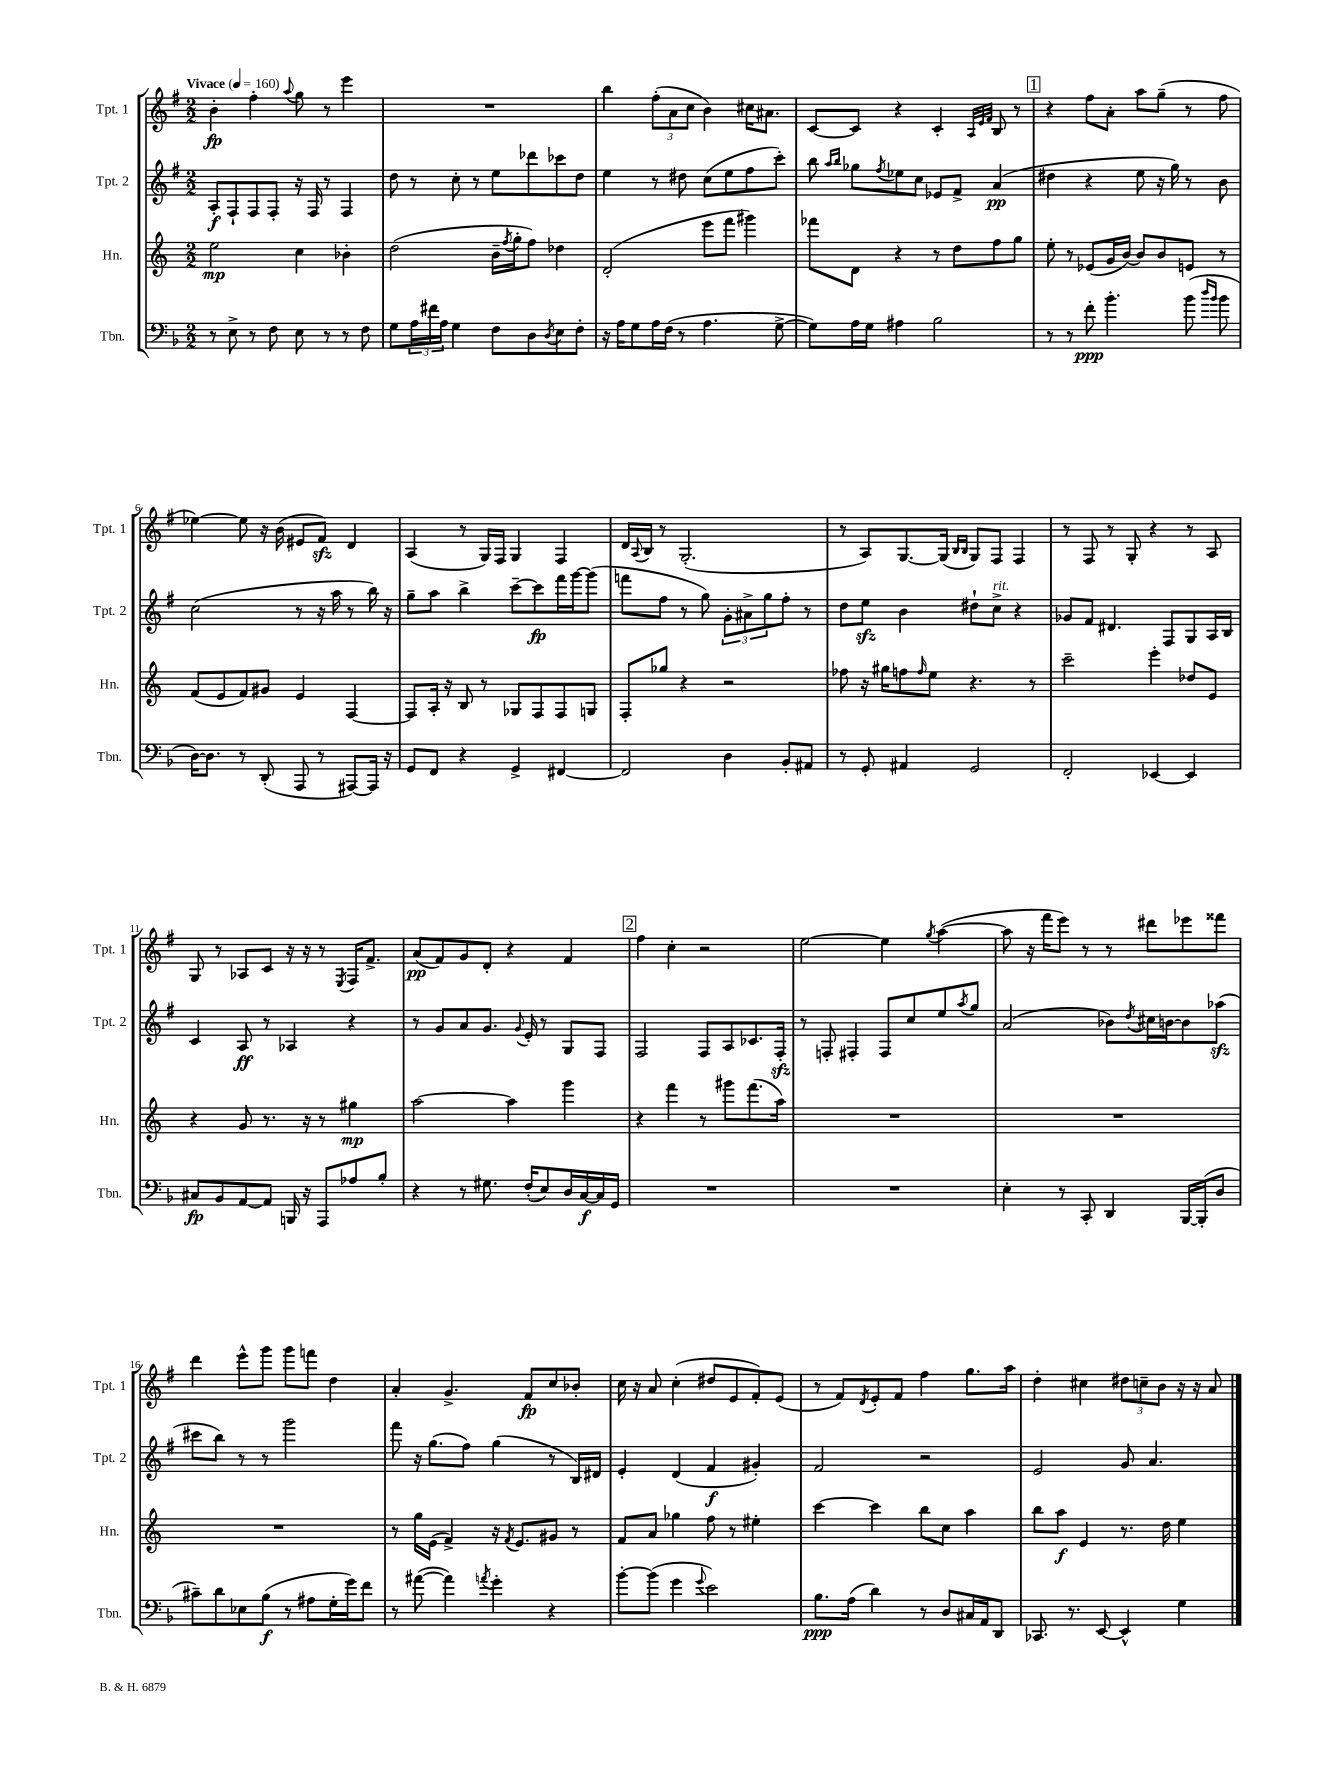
<<
\new StaffGroup <<
\new Staff = "s0" \with { instrumentName = "Tpt. 1" shortInstrumentName = "Tpt. 1" } {
    \clef treble \key g \major \numericTimeSignature \time 2/2 \tempo "Vivace" 4 = 160
    b'4-.\fp fis''4-. \appoggiatura { a''8 } g''8 r8 e'''4 |
    R1 |
    b''4 \tuplet 3/2 { fis''8-.( a'8 c''8 } b'4) cis''16 ais'8. |
    c'8~ c'8 r4 c'4-. \grace { a32 e'32 fis'32 } b8 r8 |
    \mark \markup { \box "1" } r4 fis''8 a'8-. a''8 g''8--( r8 fis''8 |
    ees''4~) ees''8 r16 b'16( eis'8 fis'8\sfz) d'4 |
    a4( r8 g16) fis16 g4 fis4 |
    d'16 \appoggiatura { a8 } b16 r8 g2.-.( |
    r8 a8) g8.~ g16( \grace { b16 b16 } g8) fis8 fis4 |
    r8 fis8 r8 g8-. r4 r8 a8 |
    g8 r8 aes8 c'8 r16 r16 r8 \acciaccatura { e8 } fis16 fis'8.-> |
    a'8\pp( fis'8) g'8 d'8-. r4 fis'4 |
    \mark \markup { \box "2" } fis''4 c''4-. r2 |
    e''2~ e''4 \acciaccatura { g''8 } a''4~( |
    a''8 r16 fis'''16 e'''8) r8 r8 dis'''8 ees'''8 fisis'''8 |
    d'''4 e'''8-^ g'''8 g'''8 f'''8 d''4 |
    a'4-. g'4.-> fis'8\fp c''8 bes'8-. |
    c''16 r16 a'8 c''4-.( dis''8 e'8 fis'8-.) e'8( |
    r8 fis'8) \acciaccatura { d'8 } e'8-. fis'8 fis''4 g''8. a''16 |
    d''4-. cis''4 \tuplet 3/2 { dis''8 c''8-- b'8 } r16 r16 a'8 \bar "|." |
}
\new Staff = "s1" \with { instrumentName = "Tpt. 2" shortInstrumentName = "Tpt. 2" } {
    \clef treble \key g \major \numericTimeSignature \time 2/2
    a8-.\f fis8-! fis8 fis8-. r16 fis16 r8 fis4 |
    d''8 r8 c''8-. r8 e''8 des'''8 ces'''8 d''8 |
    e''4 r8 dis''8 c''8( e''8 fis''8 c'''8-.) |
    b''8 \grace { a''16 b''16 } ges''8 \acciaccatura { fis''8 } ees''8 c''8 ees'8 fis'8-> a'4\pp( |
    \mark \markup { \box "1" } dis''4 r4 e''8 r16 g''16) r8 b'8 |
    c''2( r8 r16 a''16 r8 b''16) r16 |
    g''8-- a''8 b''4-> c'''8~-- c'''8\fp fis'''16 g'''16~ g'''8( |
    f'''8 fis''8 r8 g''8) \tuplet 3/2 { g'8-. ais'8-> g''8 } fis''8-. r8 |
    d''8 e''8\sfz b'4 dis''8-! c''8->^\markup { \italic "rit." } r4 |
    ges'8 fis'8 dis'4. fis8 g8 a16 b16 |
    c'4 a8\ff r8 aes4 r4 |
    r8 g'8 a'8 g'8. \appoggiatura { g'8 } e'16-. r8 g8 fis8 |
    \mark \markup { \box "2" } fis2 fis8 a8 ces'8. fis16-.\sfz |
    r8 f8-. fis4-. fis8 c''8 e''8 \acciaccatura { a''8 } g''8 |
    a'2( bes'8) \acciaccatura { d''8 } cis''16 b'16~ b'8 aes''8\sfz( |
    cis'''8 b''8) r8 r8 g'''2 |
    fis'''8 r16 g''8.( fis''8) g''4( r8 b16) dis'16 |
    e'4-. d'4( fis'4\f gis'4-.) |
    fis'2 r2 |
    e'2 g'8 a'4. \bar "|." |
}
\new Staff = "s2" \with { instrumentName = "Hn." shortInstrumentName = "Hn." } {
    \clef treble \key c \major \numericTimeSignature \time 2/2
    e''2\mp c''4 bes'4-. |
    d''2( b'16-- \acciaccatura { f''8 } g''16-. f''8) des''4 |
    d'2-.( e'''8 f'''8 gis'''4) |
    fes'''8 d'8 r4 r8 d''8 f''8 g''8 |
    \mark \markup { \box "1" } e''8-. r8 ees'8( g'16 b'16~) b'8 b'8 e'8 r8 |
    f'8( e'8 f'8) gis'8 e'4 f4~ |
    f8 a16-. r16 b8 r8 ges8 f8 f8 g8 |
    f8-. ges''8 r4 r2 |
    fes''8 r16 gis''16 f''8 \grace { f''16 } e''8 r4. r8 |
    c'''2-- e'''4-. des''8 e'8 |
    r4 g'8 r8. r16 r8 gis''4\mp |
    a''2~ a''4 g'''4 |
    \mark \markup { \box "2" } r4 f'''4 r8 gis'''8 f'''8.( a''16) |
    R1 |
    R1 |
    R1 |
    r8 g''16 e'16( f'4->) r16 \acciaccatura { f'8 } e'8. gis'8 r8 |
    f'8 a'8 ges''4 f''8 r8 eis''4-. |
    c'''4~ c'''4 b''8 c''8 a''4 |
    b''8 a''8\f e'4 r8. d''16 e''4 \bar "|." |
}
\new Staff = "s3" \with { instrumentName = "Tbn." shortInstrumentName = "Tbn." } {
    \clef bass \key f \major \numericTimeSignature \time 2/2
    r8 e8-> r8 f8 e8 r8 r8 f8 |
    g8 \tuplet 3/2 { a16 fis'16 a16 } g4 f8 d8 \acciaccatura { d8 } e8 f8-. |
    r16 a16 g8 a16 f16( r8 a4. g8~-> |
    g8) a16 g16 ais4 bes2 |
    \mark \markup { \box "1" } r8 r8 f'8-.\ppp bes'4.-. bes'8( \grace { d''16 bes'16 } bes'8 |
    d16~) d8. r8 d,8-.( a,,8 r8 ais,,8~) ais,,16 r16 |
    g,8 f,8 r4 g,4-> fis,4~ |
    fis,2 d4 bes,8-. ais,8 |
    r8 g,8-. ais,4 g,2 |
    f,2-. ees,4~ ees,4 |
    cis8\fp bes,8 a,8~ a,8 b,,16 r16 a,,8 aes8 bes8-. |
    r4 r8 gis8. f16-.( e8) d16 c16~\f c16 g,16 |
    \mark \markup { \box "2" } R1 |
    R1 |
    e4-. r8 c,8-. d,4 bes,,16~ bes,,16-.( d8 |
    cis'8--) d'8 ees8 bes8\f( r8 ais8 g16-. g'16) f'8 |
    r8 ais'8~( ais'4) \acciaccatura { a'8 } g'4-. r4 |
    bes'8~-. bes'8( g'4 \appoggiatura { g'8 } e'2) |
    bes8.\ppp a16( d'4) r8 d8 cis16 a,16 d,8 |
    ces,8. r8. e,8~ e,4-^ g4 \bar "|." |
}
>>
>>
